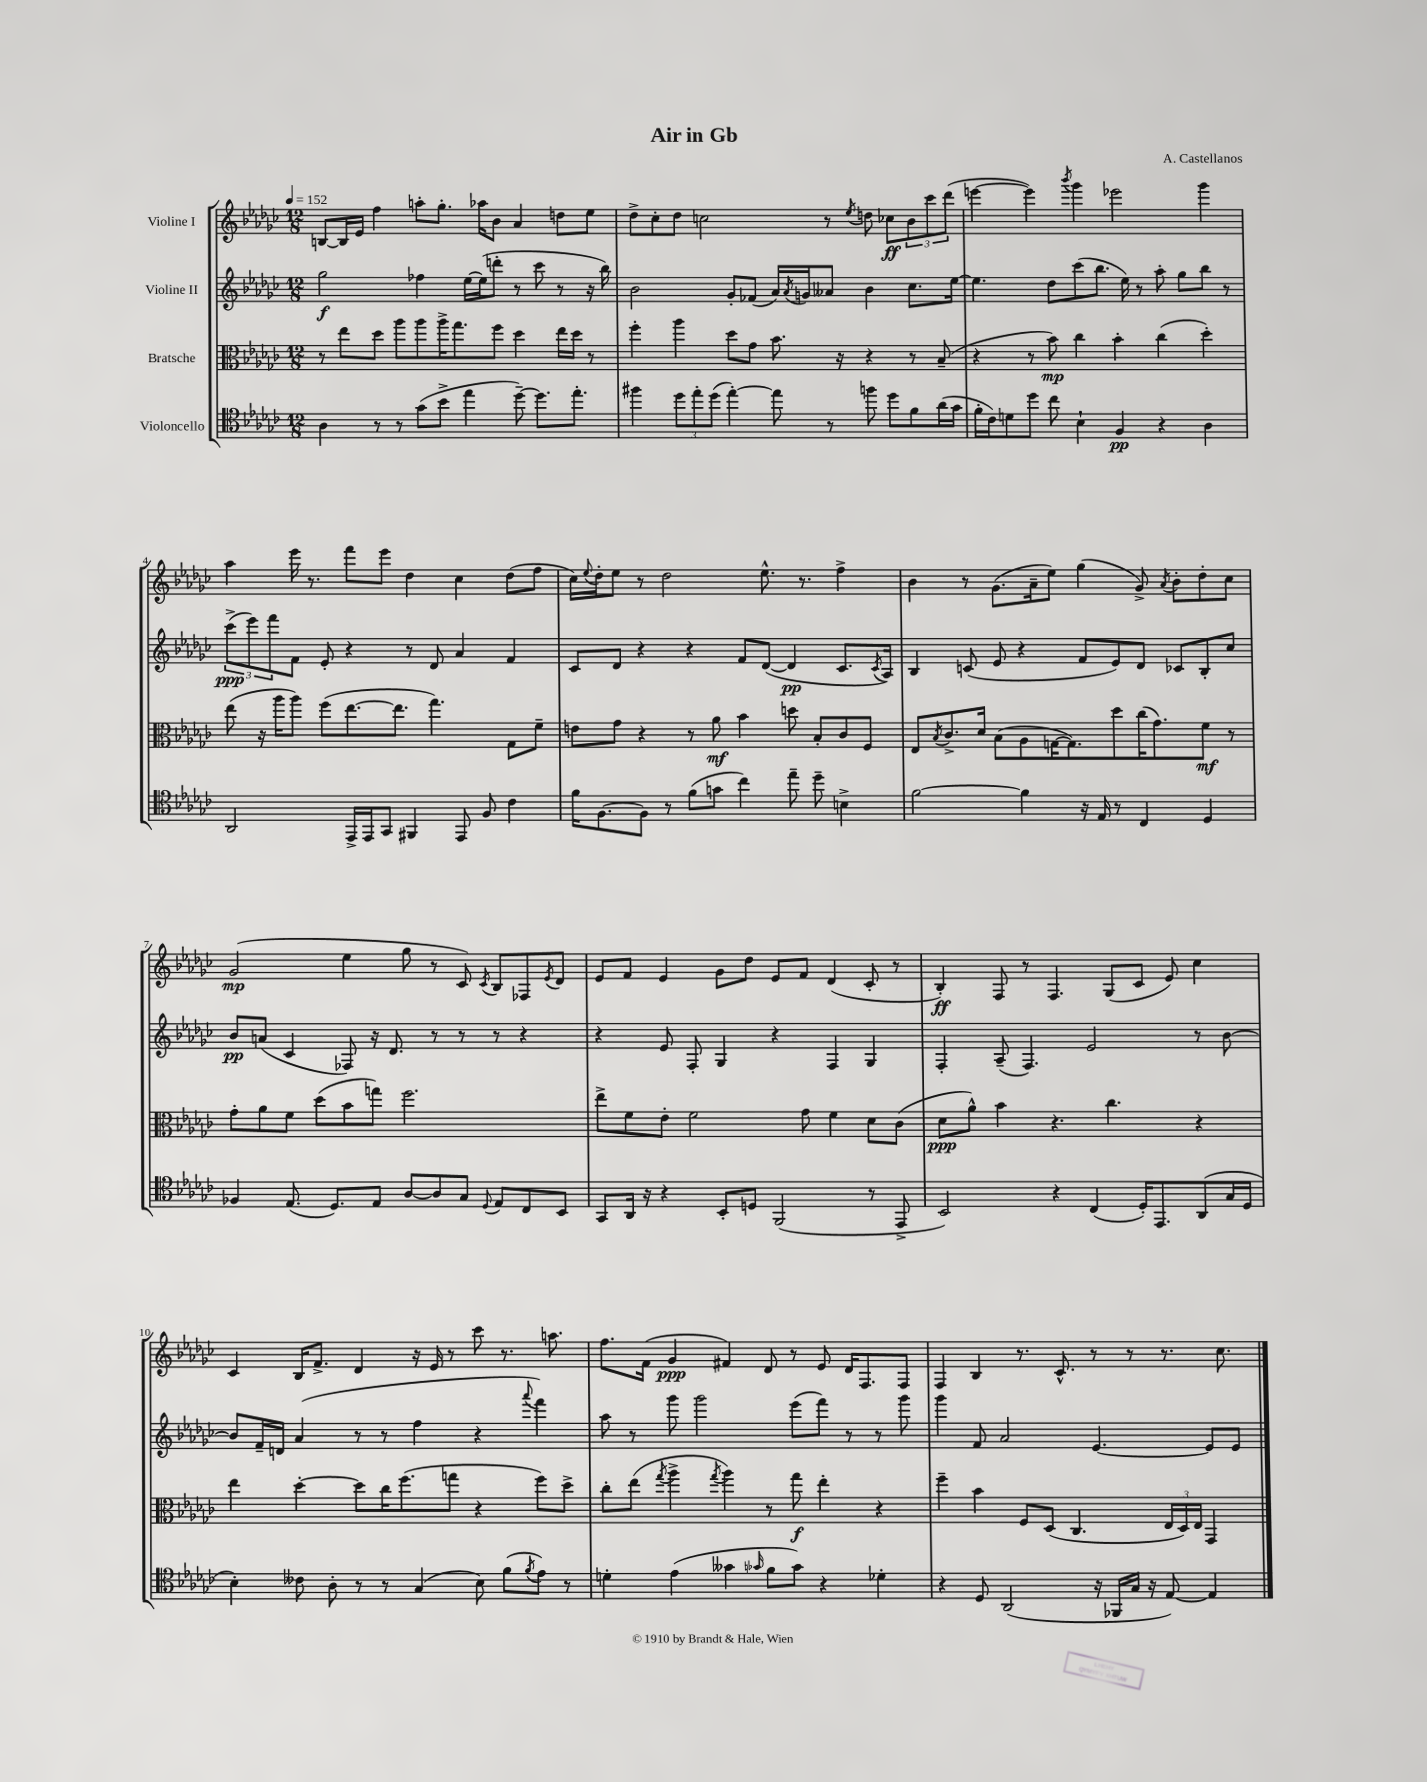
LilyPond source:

\header { title = "Air in Gb" composer = "A. Castellanos" }
<<
\new StaffGroup <<
\new Staff = "s0" \with { instrumentName = "Violine I" } {
    \clef treble \key ges \major \numericTimeSignature \time 12/8 \tempo 4 = 152
    b8~ b16 ees'16 f''4 a''8-. ges''8.-. aes''16 bes'8 aes'4 d''8 ees''8 |
    des''8-> ces''8-. des''8 c''2 r8 \acciaccatura { ees''8 } d''8 ces''8\ff \tuplet 3/2 { bes'8 ces'''8 des'''8( } |
    e'''4~ e'''4) \acciaccatura { bes'''8 } ges'''4 ees'''2 ges'''4 |
    aes''4 ees'''16 r8. f'''8 ees'''8 des''4 ces''4 des''8( f''8 |
    ces''16) \appoggiatura { ees''8 } des''16-. ees''8 r8 des''2 ees''8.-^ r8. f''4-> |
    bes'4 r8 ges'8.( aes'16-- ees''8) ges''4( ges'8->) \acciaccatura { aes'8 } bes'8-. des''8-. ces''8 |
    ges'2\mp( ees''4 ges''8 r8 ces'8) \acciaccatura { ces'8 } bes8 fes8 \acciaccatura { ees'8 } des'8 |
    ees'8 f'8 ees'4 ges'8 des''8 ees'8 f'8 des'4( ces'8-. r8 |
    bes4-.\ff) f8 r8 f4. ges8( ces'8 ees'8) ces''4 |
    ces'4 bes16 f'8.-> des'4 r16 ees'16 r8 ces'''8 r8. a''8. |
    f''8. f'16( ges'4\ppp fis'4) des'8 r8 ees'8 des'16 f8. f8 |
    f4 bes4 r8. ces'8.-^ r8 r8 r8. ces''8. \bar "|." |
}
\new Staff = "s1" \with { instrumentName = "Violine II" } {
    \clef treble \key ges \major \numericTimeSignature \time 12/8
    ges''2\f fes''4 ees''16~ ees''16( d'''8-. r8 ces'''8 r8 r16 bes''16) |
    bes'2 ges'8-. fes'8( aes'16) \acciaccatura { aes'8 } g'16 aeses'8 bes'4 ces''8. ees''16~ |
    ees''4. des''8 ces'''8( bes''8. ees''16) r8 aes''8-. ges''8 bes''8 r8 |
    \tuplet 3/2 { ces'''8->\ppp( ees'''8) f'''8 } f'8 ees'8-. r4 r8 des'8 aes'4 f'4 |
    ces'8 des'8 r4 r4 f'8 des'8~( des'4\pp ces'8. \acciaccatura { ces'8 } aes16) |
    bes4 c'8( ees'8 r4 f'8 ees'8) des'8 ces'8 bes8-. ces''8 |
    bes'8\pp a'8( ces'4 fes8) r16 des'8. r8 r8 r8 r4 |
    r4 ees'8 f8-. ges4 r4 f4 ges4 |
    f4-. aes8--( f4.) ees'2 r8 bes'8~ |
    bes'8 f'16-- d'16 aes'4( r8 r8 f''4 r4 \appoggiatura { aes'''8 } f'''4) |
    aes''8 r8 ges'''8 ges'''2 ees'''8( f'''8) r8 r8 ges'''8 |
    ges'''4 f'8 aes'2 ees'4.~ ees'8 ees'8 \bar "|." |
}
\new Staff = "s2" \with { instrumentName = "Bratsche" } {
    \clef alto \key ges \major \numericTimeSignature \time 12/8
    r8 ees''8 des''8 aes''8 aes''8 aes''16-> ges''8. f''8 des''4 ees''16 des''16 r8 |
    f''4-. aes''4 des''8 ges'8 bes'8. r16 r4 r8 bes8--( |
    r4 r8 bes'8\mp) ces''4 bes'4-. ces''4( des''4-.) |
    ees''8( r16 aes''16 aes''8) f''8( ees''8.~ ees''8. ges''4.) ges8 f'8-- |
    e'8 ges'8 r4 r8 aes'8\mf bes'4 d''8 bes8-. ces'8 f8 |
    ees8 \acciaccatura { bes8 } ces'8.-> des'16 bes8( aes8 g16~ g8.) des''8 ces''16( ges'8.) f'8\mf r8 |
    ges'8-. aes'8 f'8 des''8( bes'8 g''8) f''2. |
    ees''8-> f'8 ees'8-. f'2 ges'8 f'4 des'8 ces'8( |
    des'8\ppp aes'8-^) bes'4 r4. ces''4. r4 |
    ees''4 des''4~-. des''8 ces''16 f''8.( g''8 r4 f''8) des''8-> |
    ces''8-. ees''8( \acciaccatura { ges''8 } aes''4-> \acciaccatura { ges''8 } aes''4) r8 ges''8\f ees''4-. r4 |
    f''4-- bes'4 f8 des8( ces4. \tuplet 3/2 { ees16 des16) ees16 } ges,4 \bar "|." |
}
\new Staff = "s3" \with { instrumentName = "Violoncello" } {
    \clef tenor \key ges \major \numericTimeSignature \time 12/8
    aes4 r8 r8 ges'8( bes'8-> ees''4 des''8~--) des''8. ees''8.-. |
    fis''4 \tuplet 3/2 { des''8 ees''8-. des''8( } ees''4~-.) ees''8 r8 f''8 des''8 f'8 aes'16( ges'16 |
    f'16-. ces'16) d'8 des''8 ces''8 bes4-! f4\pp r4 aes4 |
    aes,2 ees,16-> ees,16 ges,8 fis,4 ees,8 f8 ces'4 |
    f'16 f8.~ f8 r8 f'8( g'8 ces''4) ees''8-- des''8-- b4-> |
    f'2~ f'4 r16 ees16 r8 ces4 des4 |
    fes4 ees8.( des8.) ees8 aes8~ aes8 ges8 \appoggiatura { des8 } ees8 ces8 bes,8 |
    ges,8 aes,16 r16 r4 bes,8-. d8 f,2( r8 ees,8-> |
    bes,2) r4 ces4( des16-.) ees,8. aes,8( ges16 des16 |
    bes4-.) ceses'8 aes8-. r8 r8 ges4( bes8) f'8( \acciaccatura { f'8 } ees'8) r8 |
    d'4-. ees'4( geses'4 \grace { ges'16 } f'8 ges'8) r4 des'4-. |
    r4 des8 aes,2( r16 fes,16 ges16 r16 ees8~) ees4 \bar "|." |
}
>>
>>
